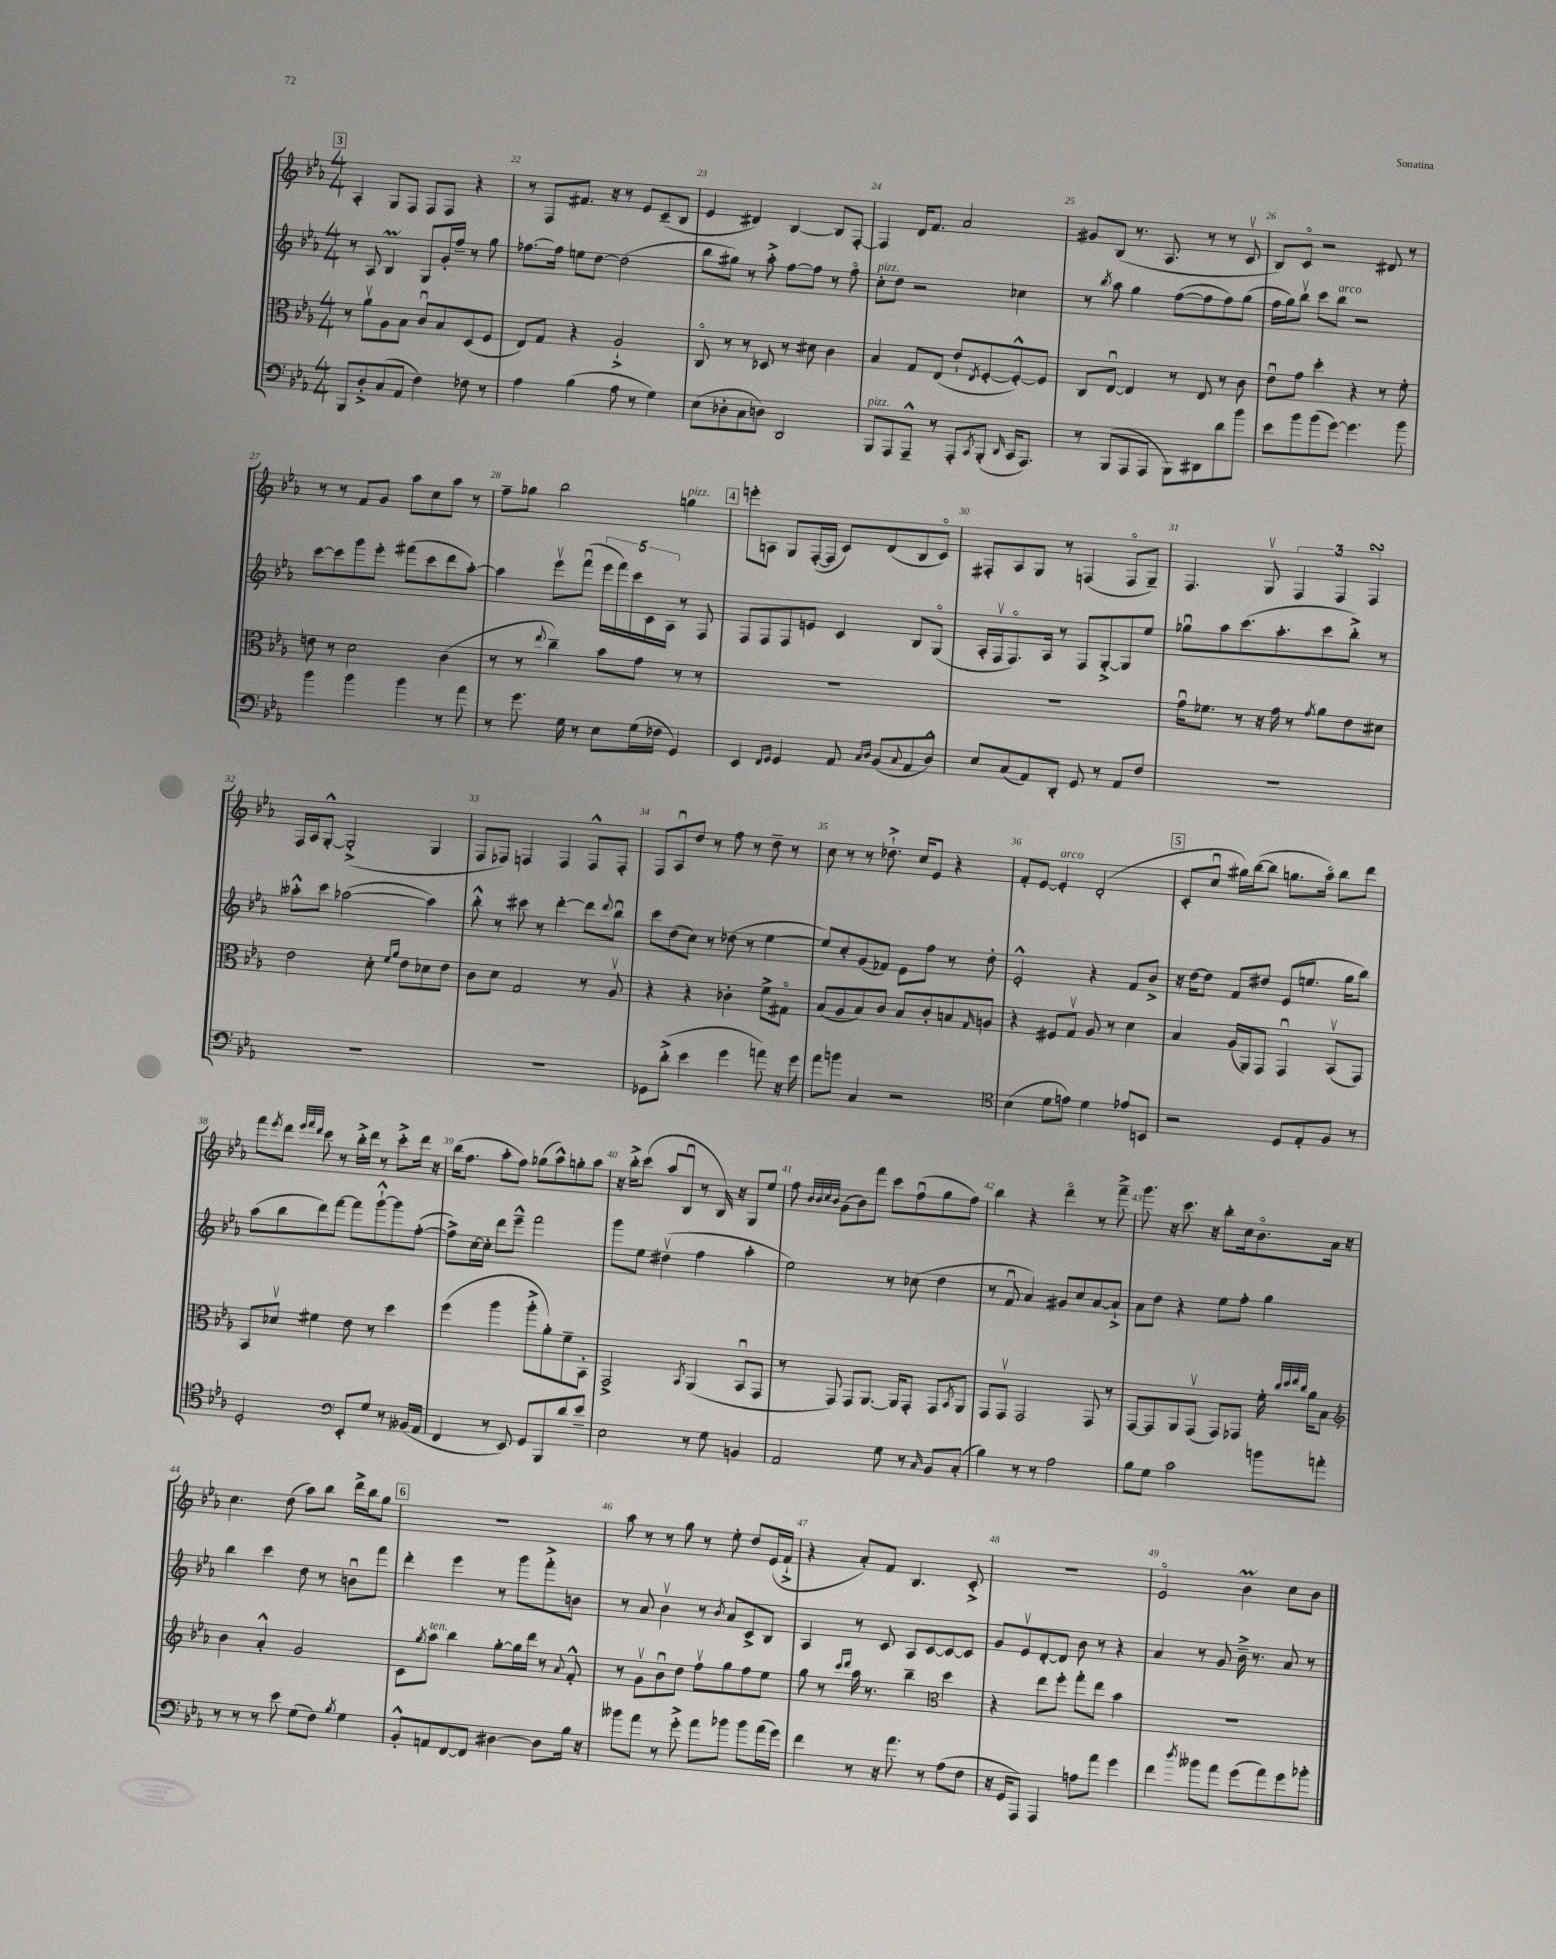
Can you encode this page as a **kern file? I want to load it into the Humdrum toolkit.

**kern	**kern	**kern	**kern
*staff4	*staff3	*staff2	*staff1
*clefF4	*clefC3	*clefG2	*clefG2
*k[b-e-a-]	*k[b-e-a-]	*k[b-e-a-]	*k[b-e-a-]
*M4/4	*M4/4	*M4/4	*M4/4
8BBB-	8r	8r	4A-'
8D'^	8a-v	8A-	.
(8C	8A-	4B-	8G
8AA-	8B-	.	8F
4F)	8cu	8G	8F
.	8B-	16g'	8F
.	.	16ff~	.
8F-	(8D	8r	4r
8r	8F	8gg	.
=	=	=	=
4A-	8E-)	[8.ff-	8r
.	8G	.	8F
.	.	16ff-]	.
(4B-	4r	8ee	8.f#
.	.	[8dd	.
.	.	.	16r
8A-	2A-`^	(2dd]	8r
8r	.	.	8e-
4G)	.	.	(8c~
.	.	.	8B-
=	=	=	=
(8E-	8Co	8bb-	4e-
8D-'	8r	8gg#)	.
8C	8r	8r	4d#)
8D)	8D-	8aa-'^	.
2DD	8r	[8ff	[4B-
.	8d#	8ff]	.
.	4c	8r	8B-]
.	.	8ffo	[8F'
=	=	=	=
8BBB-	4B-	8cc'	4F]
8AAA-	.	8dd	.
8AAA-~^^	8G	2r	16d
.	.	.	8.f
8r	(8E-	.	.
8AAA-'	8e-`	.	2a-
8qCC	8qE-	.	.
(8BBB-'	[8F'	.	.
16qqDD	.	.	.
16CC	8F'^^_)	4cc-	.
8.AAA-)	.	.	.
.	8F]	.	.
=	=	=	=
8r	8C	8r	8g#
.	.	8qbb-	.
(8BBB-	[8E-u	8aa-	(8B-
8AAA-	4E-]	4gg	8.r
8AAA-	.	.	.
.	.	.	8.A-
8BBB-)	8r	([8ff	.
8DD#	8E-	8ff]	8r
8d	8r	8ff)	8r
8b-	8c	(8gg	8cv
=	=	=	=
8e-	8e-u	16ff	8B-)
.	.	16gg)	.
8b-	8g	8bb-v	8co
(8b-	4dd'	8ccc	2r
[8g)	.	8bb-	.
4.g]	4r	2r	.
.	8r	.	8d#
8b-	8f'	.	8r
=	=	=	=
4b-	8e	[8ccc	8r
.	8r	8ccc]	8r
4b-	2d	8ggg	8f
.	.	8eee-'	8g
4b-	.	(8fff#	8aa-
.	.	8ccc	8cc
8r	(4c	8ddd	8aa-
8a-	.	[8aa-')	8r
=	=	=	=
8r	8r	4aa-]	8ff~
8.g	8r	.	8gg-
.	8qqee-	.	.
.	4cc~)	8eee-v	2bb-
16G	.	.	.
8r	.	(8fffu	.
8E-	8b-	20eee-	.
.	.	20fff)	.
.	.	20ccc	.
(16G	8g	.	.
.	.	20c	.
16F-	.	.	.
.	.	20A-	.
4GG)	8r	8r	4gg
.	8r	8F	.
=	=	=	=
4EE-	1r	8F	8eee'
.	.	8F	8A
16qqFF	.	.	.
16qqGG	.	.	.
4GG	.	8F	8G
.	.	8e	([16F'
.	.	.	16F]
8AA-	.	4c	8c)
16qqC	.	.	.
16qqD	.	.	.
(8BB-	.	.	(8d
8qqC	.	.	.
8AA-	.	8B-	8B-
8D^^)	.	(8Go	8co)
=	=	=	=
8E-	1r	16A-'	8F#'
.	.	16Fv	.
(8C	.	8.Fo)	8A-
8AA-)	.	.	8G
.	.	16A-	.
8DD'	.	8r	8r
8GG	.	8F	(4F
8r	.	[8G'^	.
8AA-	.	8G]	8Fo
8F	.	8ee-	8G~)
=	=	=	=
1r	16gu	8gg-u	4.F
.	8.f-	.	.
.	.	8aa-	.
.	8r	(8.ccc	.
.	16r	.	8Gv
.	16g	8.aa-'	.
.	8r	.	6F
.	8qg	.	.
.	8a-	8ccc	.
.	.	.	6F
.	8e-	8bb-'^)	.
.	.	.	6F
.	8d#	8r	.
=	=	=	=
1r	2e-	8aa--'^^	16F
.	.	.	16A-
.	.	8ccc	[8G'^^
.	.	([2aa-	(2G'^]
.	8d'	.	.
.	16qqf	.	.
.	16qqa-	.	.
.	8e-	.	.
.	8d-	4aa-])	4G
.	8e-	.	.
=	=	=	=
1r	8c	8bb-'^^	8F
.	8d	8r	8F-)
.	2G	8ccc#	4F
.	.	8r	.
.	.	[4ddd'	4F
.	8r	8ddd]	8F^^
.	.	8qqddd	.
.	8A-v	8bb-u	8F'
=	=	=	=
8GG-	4r	8ccc	8F
(8d'^	.	(8dd	8A-u
4e-	4r	8cc)	8dd
.	.	8r	8r
4g	4c-'	(8dd-	8ff
.	.	8r	8r
8a)	8f^	[4ee-	8dd~
16r	8G#o	.	8r
16g	.	.	.
=	=	=	=
8a-	(8B-	8ee-])	8cc
8b	8A-	8cc'	8r
4C	8B-)	(8g	8r
.	8c	8f-)	8.dd-`^
2r	8B-	8e-	.
.	.	.	16cc
.	8c'	8ff	8e-
.	8B	8r	4r
.	16qqG	.	.
.	8A	8dd'	.
=	=	=	=
*clefC4	*	*	*
(4B-	4r	2e-'^^	8f'
.	.	.	[8e-
8d	8F#	.	4e-']
8e)	8Gv	.	.
4d	8A-	4r	(2d'
.	8r	.	.
8e-	4d	8f	.
8BB	.	8b-^	.
=	=	=	=
2r	4B-	16r	8c'
.	.	[16dd	.
.	.	8dd]	8ccu
.	(16A-	8f	16gg#)
.	16AA-)	.	([16bb-
.	8GG	8dd#	8bb-]
8D	4GGu	(8e-	8.gg
8E-'	.	8.ee	.
.	.	.	16aa-o)
8F	(8BB-v	.	8bb-
.	.	16gg	.
8r	8GG)	8bb-)	8ddd
=	=	=	=
2D'	8BB-	(8aa-	8fff
.	.	.	8qeee-
.	8d-v	8bb-	8ddd
.	.	.	32qqeee-
.	.	.	32qqfff
.	.	.	32qqddd
.	4f#	8ddd)	8ccc
.	.	[8fff	8r
*clefF4	*	*	*
8EE-'	8e-	8fff]	16bb-'^
.	.	.	16ddd
8G	8r	[8ggg`^^	8r
8r	4dd	8ggg]	8ccc'^
(16BB--	.	([8ff'	16ddd
16AA-	.	.	16r
=	=	=	=
4FF	(4ff	8ff^])	(16bb-
.	.	.	8.ff
.	.	[16cc	.
.	.	16cc']	.
8r	4aa-	8ddd	8aa-'
8EE-)	.	8eee-~^^	8ff)
8GG	8aa-'^	2fff	(8gg-
8BBB-	8a-')	.	8aa-^^)
8d	8f~	.	8gg'
8e-~	8BB-'	.	8aa-
=	=	=	=
2E-	2GG^	8ggg	16r
.	.	.	16bb-'^
.	.	8ee-	(8ccc
.	.	(4dd#v	8aa-
.	.	.	8B-u
.	8qBB-	.	.
8r	(4AA-	4ff	8r
8G	.	.	16B-)
.	.	.	16r
4BB	8BB-u	4aa-'	8G
.	8GG	.	8ee-
=	=	=	=
2AA-	8r	2ee-)	8ff
.	.	.	32qqb-
.	.	.	32qqb-
.	.	.	32qqcc
.	.	.	32qqb-
.	8GG)	.	(8g
.	8GG	.	8b-)
.	[8.AA-	.	8fff
8G	.	8r	8ccc
.	16AA-]	.	.
8r	8GG'	(8cc-	(8ffu
16qqC	.	.	.
8BB-	8GG	4dd	8gg
.	8qBB-	.	.
(8C'	8AA-	.	8ff)
=	=	=	=
4B-)	8GG	8r	4bb-
.	8GGv	8fu	.
8r	2GG	4a-)	4r
8r	.	.	.
2A-	.	8g#	4dddo
.	.	8cc	.
.	8GG	[8a-	8r
.	8r	8a-`^]	8fff~^
=	=	=	=
8B-	[8GG	8a-	8.ggg
8G	8GG]	8dd	.
.	.	.	16r
2c	8AA-	4r	8.ccc
.	(8GGv	.	.
.	.	.	16r
.	8GG)	8ee-	8bb-'
.	8GG-	8ff'	16cc
.	.	.	8.b-o
8b	16f'	4gg	.
.	32qqcc	.	.
.	32qqdd	.	.
.	32qqee-	.	.
.	32qqcc	.	.
.	16a-	.	.
8a'	8B-	.	16a-
.	.	.	16r
=	=	=	=
*	*clefG2	*	*
8r	4b-	4bb-	4.cc
8r	.	.	.
8r	4a-'^^	4ccc	.
8e-	.	.	(8dd
(8G	2g	8dd	8aa-)
8F)	.	8r	8bb-
8qB-	.	.	.
4G	.	8bu	16ddd^
.	.	.	16bb-
.	.	8fff	8gg
=	=	=	=
8BB-'^^	8c	4ddd'	1r
.	8qgg	.	.
8AA	8aa-	.	.
[8FF	4bb-	4eee-	.
8FF]	.	.	.
[4D#	[8gg'	8r	.
.	16gg]	8ggg	.
.	16ddd	.	.
8D#]	8r	8fff'^	.
.	8qqa-	.	.
16B-	8f'^^	8b	.
16r	.	.	.
=	=	=	=
8b--	8r	8r	8aa-
8a-	8gv	8a-	8r
8r	8b-u	4b-v	8r
8g'^	8dd	.	8gg
8a-	8ffv	8r	8r
.	.	8qb-	.
8b-	8gg	8a-	8ee-'
8b-	8ff	8c^	8dd
(16a-	8ee-	8B-	(16e-
16g)	.	.	16f`^
=	=	=	=
4f	8gg	4A-	4r
.	8r	.	.
.	16qqccc	.	.
.	16qqddd	.	.
8r	16aa-	8r	8a-')
.	8.r	.	.
16r	.	8c	8f
8.a-	.	.	.
.	4bb-~	8A-	4.B-
8r	.	[8c	.
*	*clefC3	*	*
(8A-	4dd	8c_	.
8F	.	8c]	8c'^
=	=	=	=
16r	4r	8g	1r
16GG	.	.	.
8AAA-)	.	8e-v	.
4AAA-	8ee-	[8d'	.
.	8ff'	8d]	.
8A	8gg'	8b-	.
8a-	8ee-	8r	.
4g	4b-	4r	.
=	=	=	=
4f	1r	4a-	2e-o
8qdd	.	.	.
8b--	.	8r	.
8a-	.	8g	.
(8g	.	16b-~^	4b-
.	.	8.r	.
8a-)	.	.	.
8g	.	8a-	8cc
8b-'	.	8r	8b-
==	==	==	==
*-	*-	*-	*-
